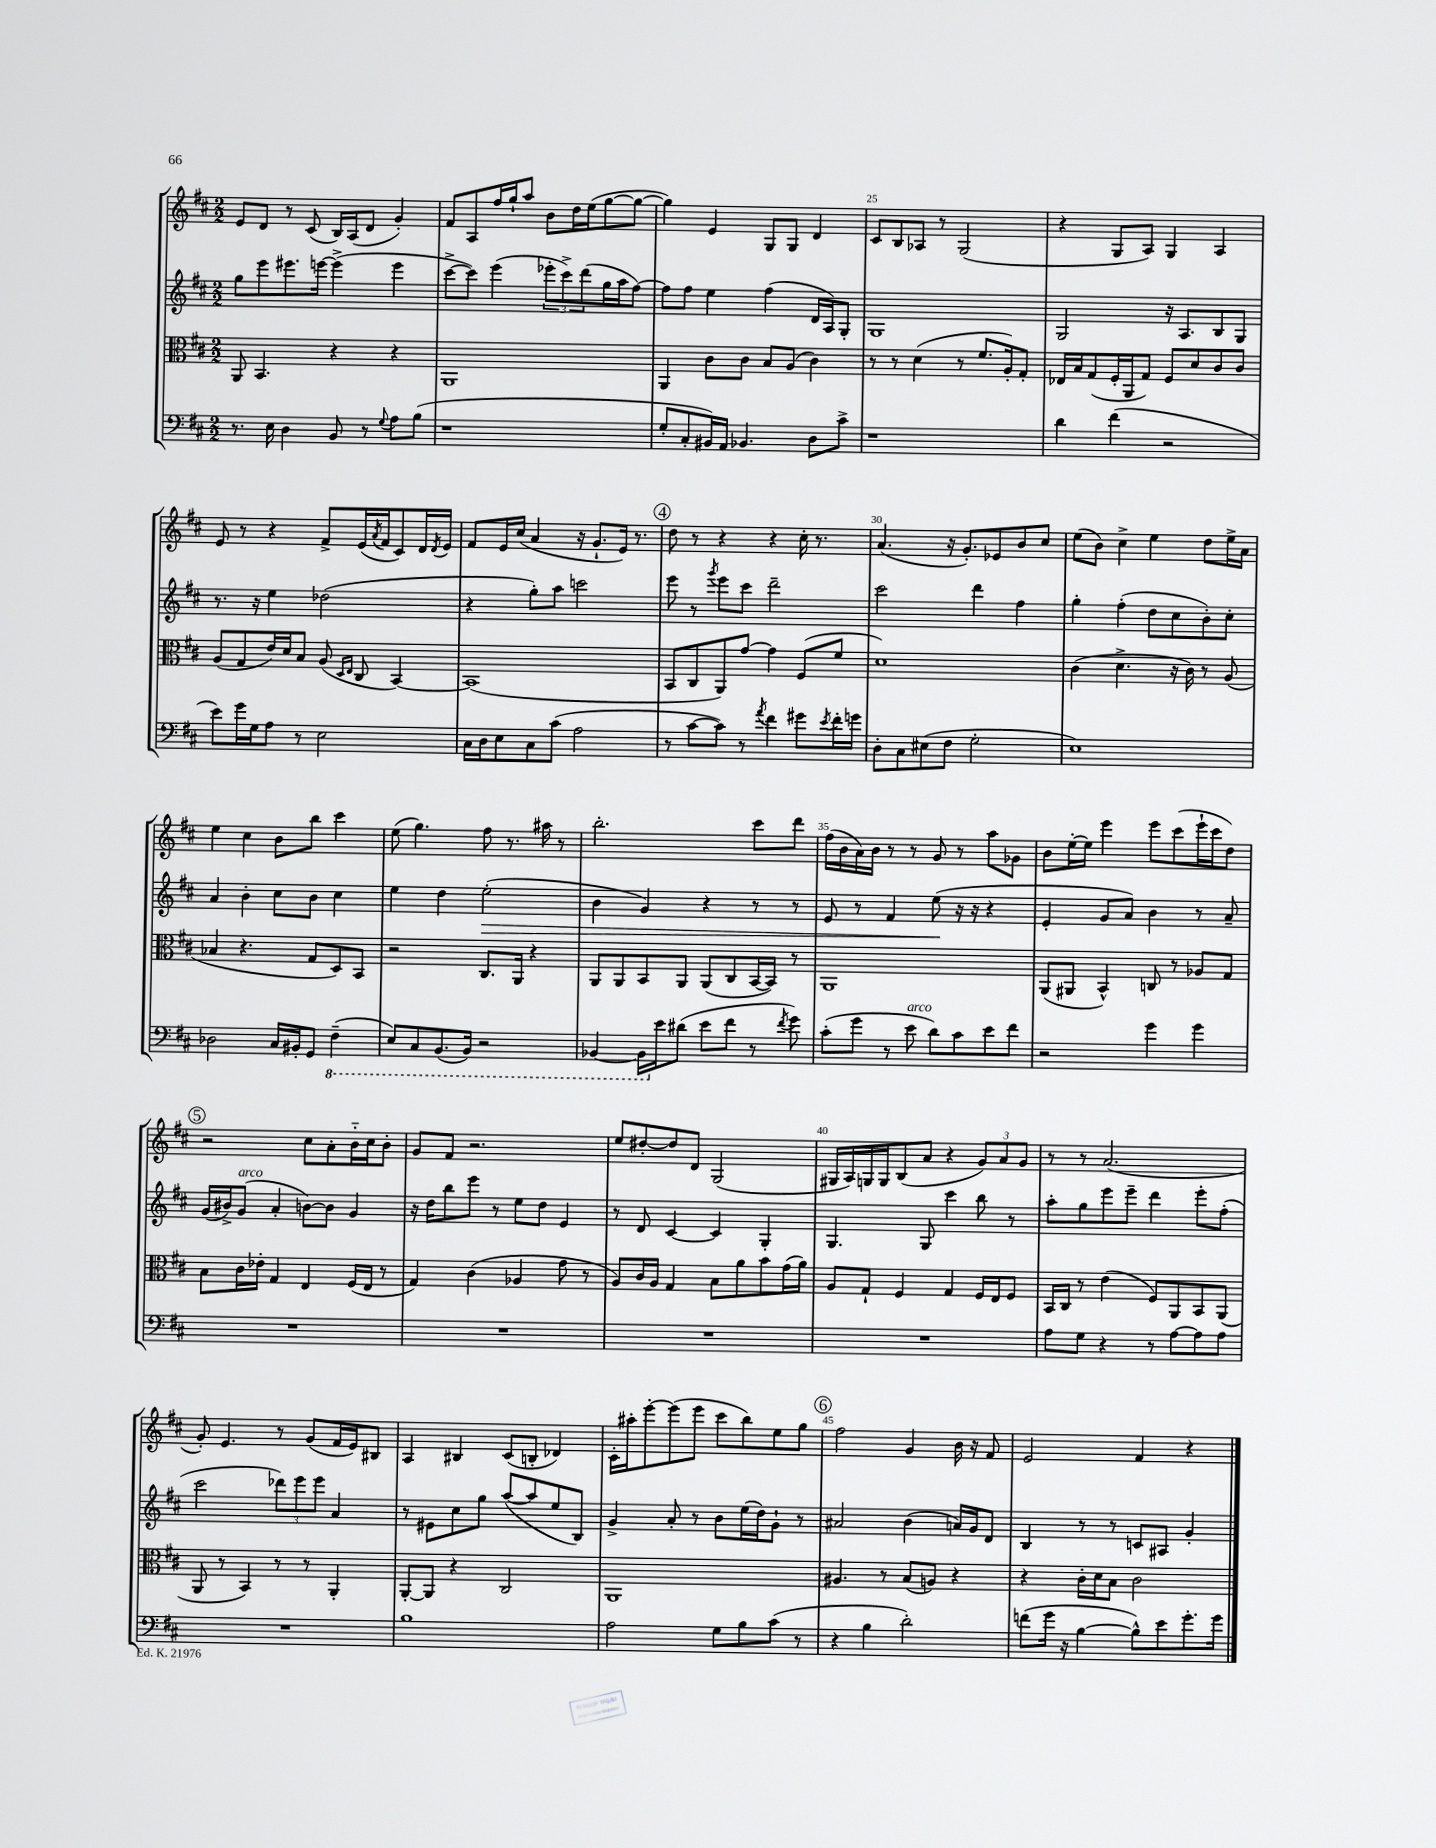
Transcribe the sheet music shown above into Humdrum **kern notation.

**kern	**kern	**kern	**kern
*staff4	*staff3	*staff2	*staff1
*clefF4	*clefC3	*clefG2	*clefG2
*k[f#c#]	*k[f#c#]	*k[f#c#]	*k[f#c#]
*M2/2	*M2/2	*M2/2	*M2/2
8.r	8AA	8gg	8e
.	4.BB	8eee	8d
16E	.	.	.
4D	.	8.eee#	8r
.	.	.	(8c#
.	.	[16eee	.
8BB	4r	(4eee^]	16B)
.	.	.	(16A
8r	.	.	8d
8qqG	.	.	.
8A	4r	4eee	4g')
(8B	.	.	.
=	=	=	=
1r	1AA	[8ccc#^	8f#
.	.	8ccc#])	8A
.	.	(4eee	16ff#
.	.	.	16gg`
.	.	.	8aa
.	.	12eee-'	8b
.	.	12ccc#^)	.
.	.	.	16dd
.	.	(12ddd	.
.	.	.	(16ee
.	.	16gg	[8gg
.	.	16aa	.
.	.	[8ff#)	8gg_
=	=	=	=
8G'	4AA	8ff#]	4gg])
8C#'	.	8ff#	.
16BB#)	8c#	4ee	4e
16AA	.	.	.
4.BB-	8c#	.	.
.	8B	(4ff#	8G
.	(8A	.	8G
8D	4c#)	16d	4d
.	.	16A)	.
8c#^	.	8G'	.
=	=	=	=
1r	8r	1G	8c#
.	8r	.	8B
.	(4d	.	8A-
.	.	.	8r
.	8r	.	(2G
.	8.f#	.	.
.	16A')	.	.
.	8G'	.	.
=	=	=	=
4d	16E-	2G	4r
.	16B	.	.
.	(8G	.	.
(4f#	16F#'	.	8G
.	16AA	.	.
.	8G)	.	8A)
2r	8F#	16r	4G
.	.	8.A	.
.	8d	.	.
.	8c#	8B	4A
.	8c#	8G	.
=	=	=	=
8e)	(8A	8.r	8e
16g	8G	.	8r
16G	.	16r	.
8A	16e)	4ee	4r
.	16d	.	.
8r	8B	.	.
2E	(8A	(2dd-	8f#^
.	16qqD	.	.
.	16qqE	.	.
.	8C#	.	(16e
.	.	.	8qa
.	.	.	16f#
.	[4BB)	.	8c#)
.	.	.	16d
.	.	.	8qd
.	.	.	16e
=	=	=	=
16C#	(1BB]	4r	8f#
16D	.	.	.
8E	.	.	16e
.	.	.	(16cc#
8C#	.	8gg')	4a
(8c#	.	8aa	.
2A	.	2ccc	16r
.	.	.	8.g`
.	.	.	16e)
.	.	.	8.r
=	=	=	=
8r	8BB	8eee	8dd
[8c#	8C#	8r	8r
.	.	8qggg	.
8c#])	8AA)	8eee	4r
8r	[8g	8ccc#	.
8qa	.	.	.
4f#	4g]	2ddd~	4r
8g#	(8F#	.	16cc#'
.	.	.	8.r
8qe	.	.	.
16f#'	8f#	.	.
16g	.	.	.
=	=	=	=
8D'	1d)	2ccc#	(4.a
8C#	.	.	.
(8E#	.	.	.
8F#	.	.	16r
.	.	.	8.g')
2G'	.	4ddd	.
.	.	.	8e-
.	.	4ff#	8b
.	.	.	8cc#
=	=	=	=
1E)	(4c#	4gg'	(8ee
.	.	.	8b)
.	4.d^	(4ff#'	4cc#^
.	.	8dd	4ee
.	16r	8cc#	.
.	16c#)	.	.
.	8r	8b')	8dd
.	(8A	8cc#'	16ee^
.	.	.	16a
=	=	=	=
2D-	4B-	4a	4ee
.	4.r	4b'	4cc#
16C#	.	8cc#	8b
16BB#'	.	.	.
8GG	8G	8b	8bb
(4FF#~	8D)	4cc#	4ccc#
.	8BB	.	.
=	=	=	=
8EE)	2r	4ee	(8ee
8CC#	.	.	4.gg)
(8.BBB	.	4dd	.
16BBB)	.	.	.
2r	8.C#	(2ee'	8ff#
.	.	.	8.r
.	16AA	.	.
.	4r	.	.
.	.	.	16aa#
.	.	.	8r
=	=	=	=
[4BBB-	8AA	4b	2.bb'
.	8AA	.	.
16BBB-]	8BB	4g)	.
16e	.	.	.
(8d#	8AA	.	.
8e	(8AA	4r	.
8f#	8C#	.	.
8r	[16BB	8r	8ccc#
.	16BB])	.	.
8qf#	.	.	.
8g)	8r	8r	8ddd
=	=	=	=
(8c#'	1AA	8e	(16ff#
.	.	.	16b
8g	.	8r	16a)
.	.	.	16b
8r	.	4f#	8r
8e	.	.	8r
8d)	.	(8ee	8g
8c#	.	16r	8r
.	.	16r	.
8e	.	4r	8aa
8f#	.	.	8g-
=	=	=	=
2r	(8AA	4e'	8b
.	8AA#	.	[16ee'
.	.	.	16ee]
.	4BB^^)	8g	4eee
.	.	8a)	.
4g	8C	4b	8eee
.	8r	.	(8ccc#
4g	8A-	8r	16eee`
.	.	.	16ccc#
.	8G	8a~	8dd)
=	=	=	=
1r	8B	(16g	2r
.	.	16b#^)	.
.	16c#	(8g	.
.	16e-'	.	.
.	4G	4a'	.
.	4E	[8b)	8cc#
.	.	8b]	8a'
.	(16F#	4g	16b'~
.	16E	.	16cc#
.	8r	.	8b'
=	=	=	=
1r	4G)	16r	8g
.	.	16dd	.
.	.	8bb	8f#
.	(4c#	8eee	2.r
.	.	8r	.
.	4A-	8ee	.
.	.	8dd	.
.	8g	4e	.
.	8r	.	.
=	=	=	=
1r	8A)	8r	8ee
.	16c#	8d	[8dd#'
.	16A	.	.
.	4G	[4c#	8dd#]
.	.	.	8d
.	8B	4c#]	(2G
.	8a	.	.
.	8b	4G'	.
.	(16g	.	.
.	16a)	.	.
=	=	=	=
1r	8A	4.G	16G#
.	.	.	16A)
.	8G`	.	16G
.	.	.	16G
.	4F#	.	(8B
.	.	8G	8a
.	4G	4ccc#	4r
.	16F#	8bb	12g)
.	16E	.	.
.	.	.	12a
.	8F#	8r	.
.	.	.	12g
=	=	=	=
8A	16BB	8aa'	8r
.	16C#	.	.
8G	8r	8gg	8r
4r	(4e	8eee	(2.a
.	.	8eee~	.
8r	8F#)	4ddd	.
[8A	8AA	.	.
8A]	8BB	8eee'	.
8A	(8AA	(8ff#'	.
=	=	=	=
1r	8AA	2ccc#	8g')
.	8r	.	4.e
.	4BB)	.	.
.	8r	12ddd-)	8r
.	.	12eee	.
.	8r	.	(8g
.	.	12eee	.
.	4AA'	4a	16f#
.	.	.	16e)
.	.	.	8B#
=	=	=	=
1B	[8AA'	8r	4A
.	8AA]	8e#	.
.	4r	8cc#	4B#
.	.	8gg	.
.	2C#	([8aa	(8c#
.	.	8aa]	8B'
.	.	8ee	4d-)
.	.	8B)	.
=	=	=	=
2A	1AA	4g^	16c#'
.	.	.	16aa#'
.	.	.	[8eee'
.	.	8a'	(8eee]
.	.	8r	8eee
8G	.	8b	8ccc#
8B	.	(16ee	8bb)
.	.	16dd)	.
(8c#	.	8g`	8ee
8r	.	8r	8gg
=	=	=	=
4r	4.A#	2a#	2ff#
4B	.	.	.
.	8r	.	.
2d')	(8B	(4b	4g
.	8A)	.	.
.	4r	16a)	16b
.	.	16g	16r
.	.	8d	8f#
=	=	=	=
(8f	4r	4B	2e
16g	.	.	.
16r	.	.	.
[4B	16c#'	8r	.
.	16d	.	.
.	8B	8r	.
8B^^])	2c#	8c	4f#
8e	.	8A#	.
8.g'	.	4g'	4r
16g	.	.	.
==	==	==	==
*-	*-	*-	*-
